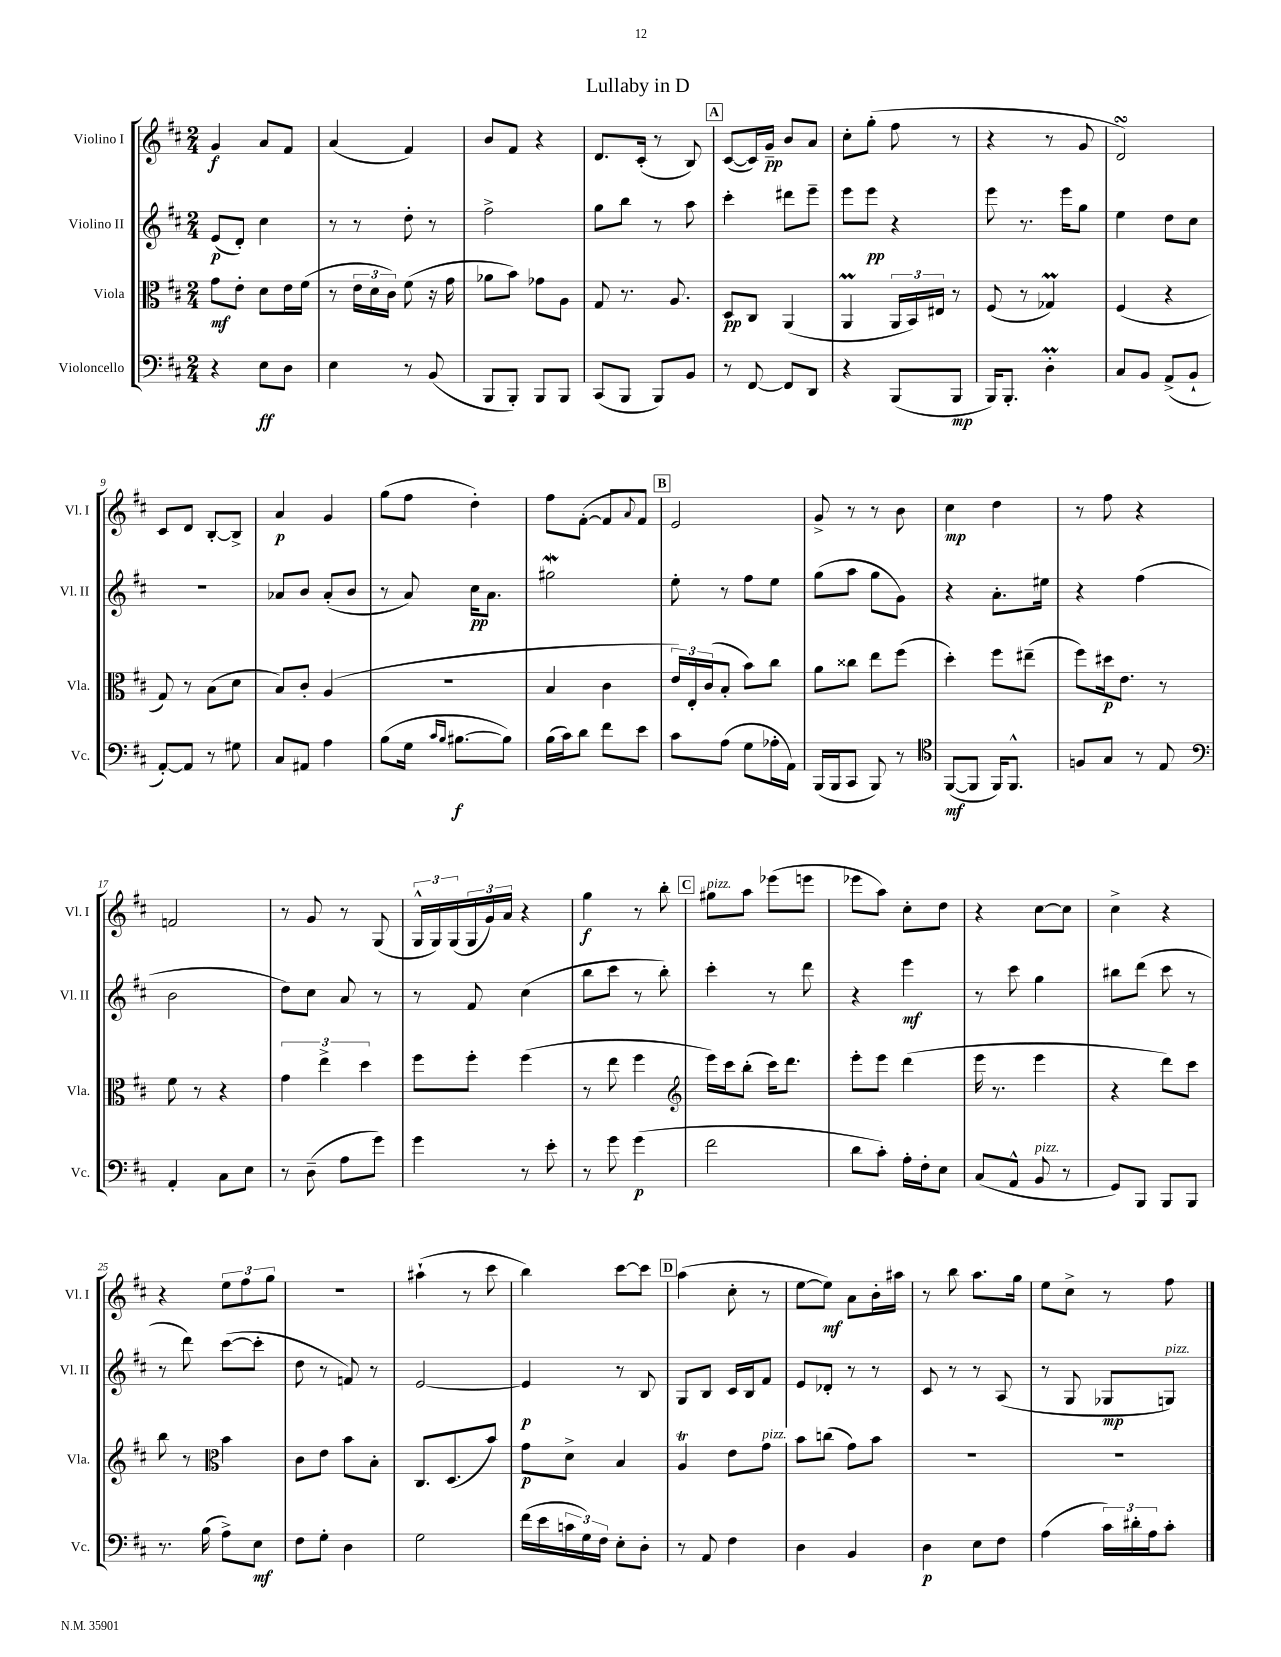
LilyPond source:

\header { title = "Lullaby in D" }
<<
\new StaffGroup <<
\new Staff = "s0" \with { instrumentName = "Violino I" shortInstrumentName = "Vl. I" } {
    \clef treble \key d \major \numericTimeSignature \time 2/4
    g'4\f a'8 fis'8 |
    a'4( fis'4) |
    b'8 fis'8 r4 |
    d'8. cis'16-.( r8 b8) |
    \mark \markup { \box "A" } cis'8~( cis'16) g'16--\pp b'8 a'8 |
    cis''8-. g''8-.( fis''8 r8 |
    r4 r8 g'8 |
    d'2\turn) |
    cis'8 d'8 b8~-. b8-> |
    a'4\p g'4 |
    g''8( fis''8 d''4-.) |
    fis''8 fis'8~-.( fis'8 \appoggiatura { a'8 } fis'8) |
    \mark \markup { \box "B" } e'2 |
    g'8-> r8 r8 b'8 |
    cis''4\mp d''4 |
    r8 fis''8 r4 |
    f'2 |
    r8 g'8 r8 g8( |
    \tuplet 3/2 { g16-^ g16) g16( } \tuplet 3/2 { g16 g'16) a'16 } r4 |
    g''4\f r8 b''8-. |
    \mark \markup { \box "C" } gis''8^\markup { \italic "pizz." } a''8 ees'''8( e'''8 |
    ees'''8 a''8) cis''8-. d''8 |
    r4 cis''8~ cis''8 |
    cis''4-> r4 |
    r4 \tuplet 3/2 { e''8 fis''8 g''8 } |
    r2 |
    ais''4-!( r8 cis'''8 |
    b''4) cis'''8~ cis'''8 |
    \mark \markup { \box "D" } a''4( cis''8-. r8 |
    e''8~ e''8\mf) a'8 b'16-. ais''16 |
    r8 b''8 a''8. g''16 |
    e''8 cis''8-> r8 fis''8 \bar "|." |
}
\new Staff = "s1" \with { instrumentName = "Violino II" shortInstrumentName = "Vl. II" } {
    \clef treble \key d \major \numericTimeSignature \time 2/4
    e'8\p( d'8-.) cis''4 |
    r8 r8 d''8-. r8 |
    fis''2-> |
    g''8 b''8 r8 a''8 |
    \mark \markup { \box "A" } cis'''4-. dis'''8 e'''8-- |
    e'''8 e'''8\pp r4 |
    e'''8 r8. e'''16 g''8 |
    e''4 d''8 cis''8 |
    R2 |
    aes'8 b'8 aes'8-.( b'8 |
    r8 a'8) cis''16\pp a'8. |
    gis''2\mordent |
    \mark \markup { \box "B" } e''8-. r8 fis''8 e''8 |
    g''8( a''8 g''8 g'8) |
    r4 a'8.-. eis''16 |
    r4 fis''4( |
    b'2 |
    d''8) cis''8 a'8 r8 |
    r8 fis'8 cis''4( |
    b''8 cis'''8 r8 b''8-.) |
    \mark \markup { \box "C" } cis'''4-. r8 d'''8 |
    r4 e'''4\mf |
    r8 cis'''8 g''4 |
    bis''8 d'''8( cis'''8 r8 |
    r8 d'''8) cis'''8~( cis'''8-. |
    d''8 r8 f'8) r8 |
    e'2~ |
    e'4\p r8 b8 |
    \mark \markup { \box "D" } g8 b8 cis'16 b16 fis'8 |
    e'8 des'8-. r8 r8 |
    cis'8 r8 r8 a8( |
    r8 g8 ges8\mp g8^\markup { \italic "pizz." }) \bar "|." |
}
\new Staff = "s2" \with { instrumentName = "Viola" shortInstrumentName = "Vla." } {
    \clef alto \key d \major \numericTimeSignature \time 2/4
    g'8\mf e'8-. d'8 e'16 fis'16( |
    r8 \tuplet 3/2 { e'16 d'16 cis'16) } fis'8( r16 g'16 |
    aes'8 b'8) ges'8 a8 |
    g8 r8. a8. |
    \mark \markup { \box "A" } d8\pp cis8 a,4( |
    a,4\prall \tuplet 3/2 { a,16 b,16) eis16 } r8 |
    fis8( r8 ges4\prall) |
    fis4( r4 |
    g8) r8 b8( d'8 |
    b8) cis'8-. a4( |
    R2 |
    b4 cis'4 |
    \mark \markup { \box "B" } \tuplet 3/2 { e'16) e16-. cis'16( } b8-. b'8) cis''8 |
    a'8 cisis''8 e''8 fis''8( |
    d''4-.) fis''8 eis''8--( |
    fis''8) dis''16\p e'8. r8 |
    fis'8 r8 r4 |
    \tuplet 3/2 { g'4 e''4-> d''4 } |
    fis''8 fis''8-. fis''4( |
    r8 e''8 fis''4 |
    \mark \markup { \box "C" } \clef treble e'''16) cis'''16 b''8-.( cis'''16) d'''8. |
    e'''8-. e'''8 d'''4( |
    e'''16 r8. e'''4 |
    r4 d'''8) cis'''8 |
    b''8 r8 \clef alto b'4 |
    cis'8 e'8 b'8 b8-. |
    cis8. d8.( b'8) |
    g'8\p d'8-> b4 |
    \mark \markup { \box "D" } a4\trill e'8 g'8^\markup { \italic "pizz." } |
    b'8 c''8( g'8) b'8 |
    R2 |
    R2 \bar "|." |
}
\new Staff = "s3" \with { instrumentName = "Violoncello" shortInstrumentName = "Vc." } {
    \clef bass \key d \major \numericTimeSignature \time 2/4
    r4 e8\ff d8 |
    e4 r8 b,8( |
    b,,8 b,,8-.) b,,8 b,,8 |
    cis,8( b,,8 b,,8) b,8 |
    \mark \markup { \box "A" } r8 fis,8~ fis,8 d,8 |
    r4 b,,8( b,,8\mp |
    b,,16) b,,8.-. d4-.\prall |
    cis8 b,8 a,8->( b,8-! |
    a,8~-.) a,8 r8 gis8 |
    cis8 ais,8 a4 |
    b8( g16 \grace { cis'16 b16 } bis8.~\f bis8) |
    b16( cis'16) d'8 fis'8 e'8 |
    \mark \markup { \box "B" } cis'8 a8( g8 aes16-. a,16) |
    b,,16( b,,16 cis,8 b,,8) r8 |
    \clef tenor fis,8~\mf( fis,8 fis,16) fis,8.-^ |
    f8 g8 r8 e8 |
    \clef bass a,4-. cis8 e8 |
    r8 d8--( a8 g'8) |
    g'4 r8 e'8-. |
    r8 g'8 g'4\p( |
    \mark \markup { \box "C" } fis'2 |
    d'8 cis'8-.) a16-. fis16-. e8 |
    cis8( a,8-^ b,8^\markup { \italic "pizz." } r8 |
    g,8) b,,8 b,,8 b,,8 |
    r8. b16( a8->) e8\mf |
    fis8 g8-. d4 |
    g2 |
    fis'16( e'16 \tuplet 3/2 { c'16 g16) fis16 } e8-. d8-. |
    \mark \markup { \box "D" } r8 a,8 fis4 |
    d4 b,4 |
    d4\p e8 fis8 |
    a4( \tuplet 3/2 { cis'16) dis'16-. a16 } cis'8-. \bar "|." |
}
>>
>>
